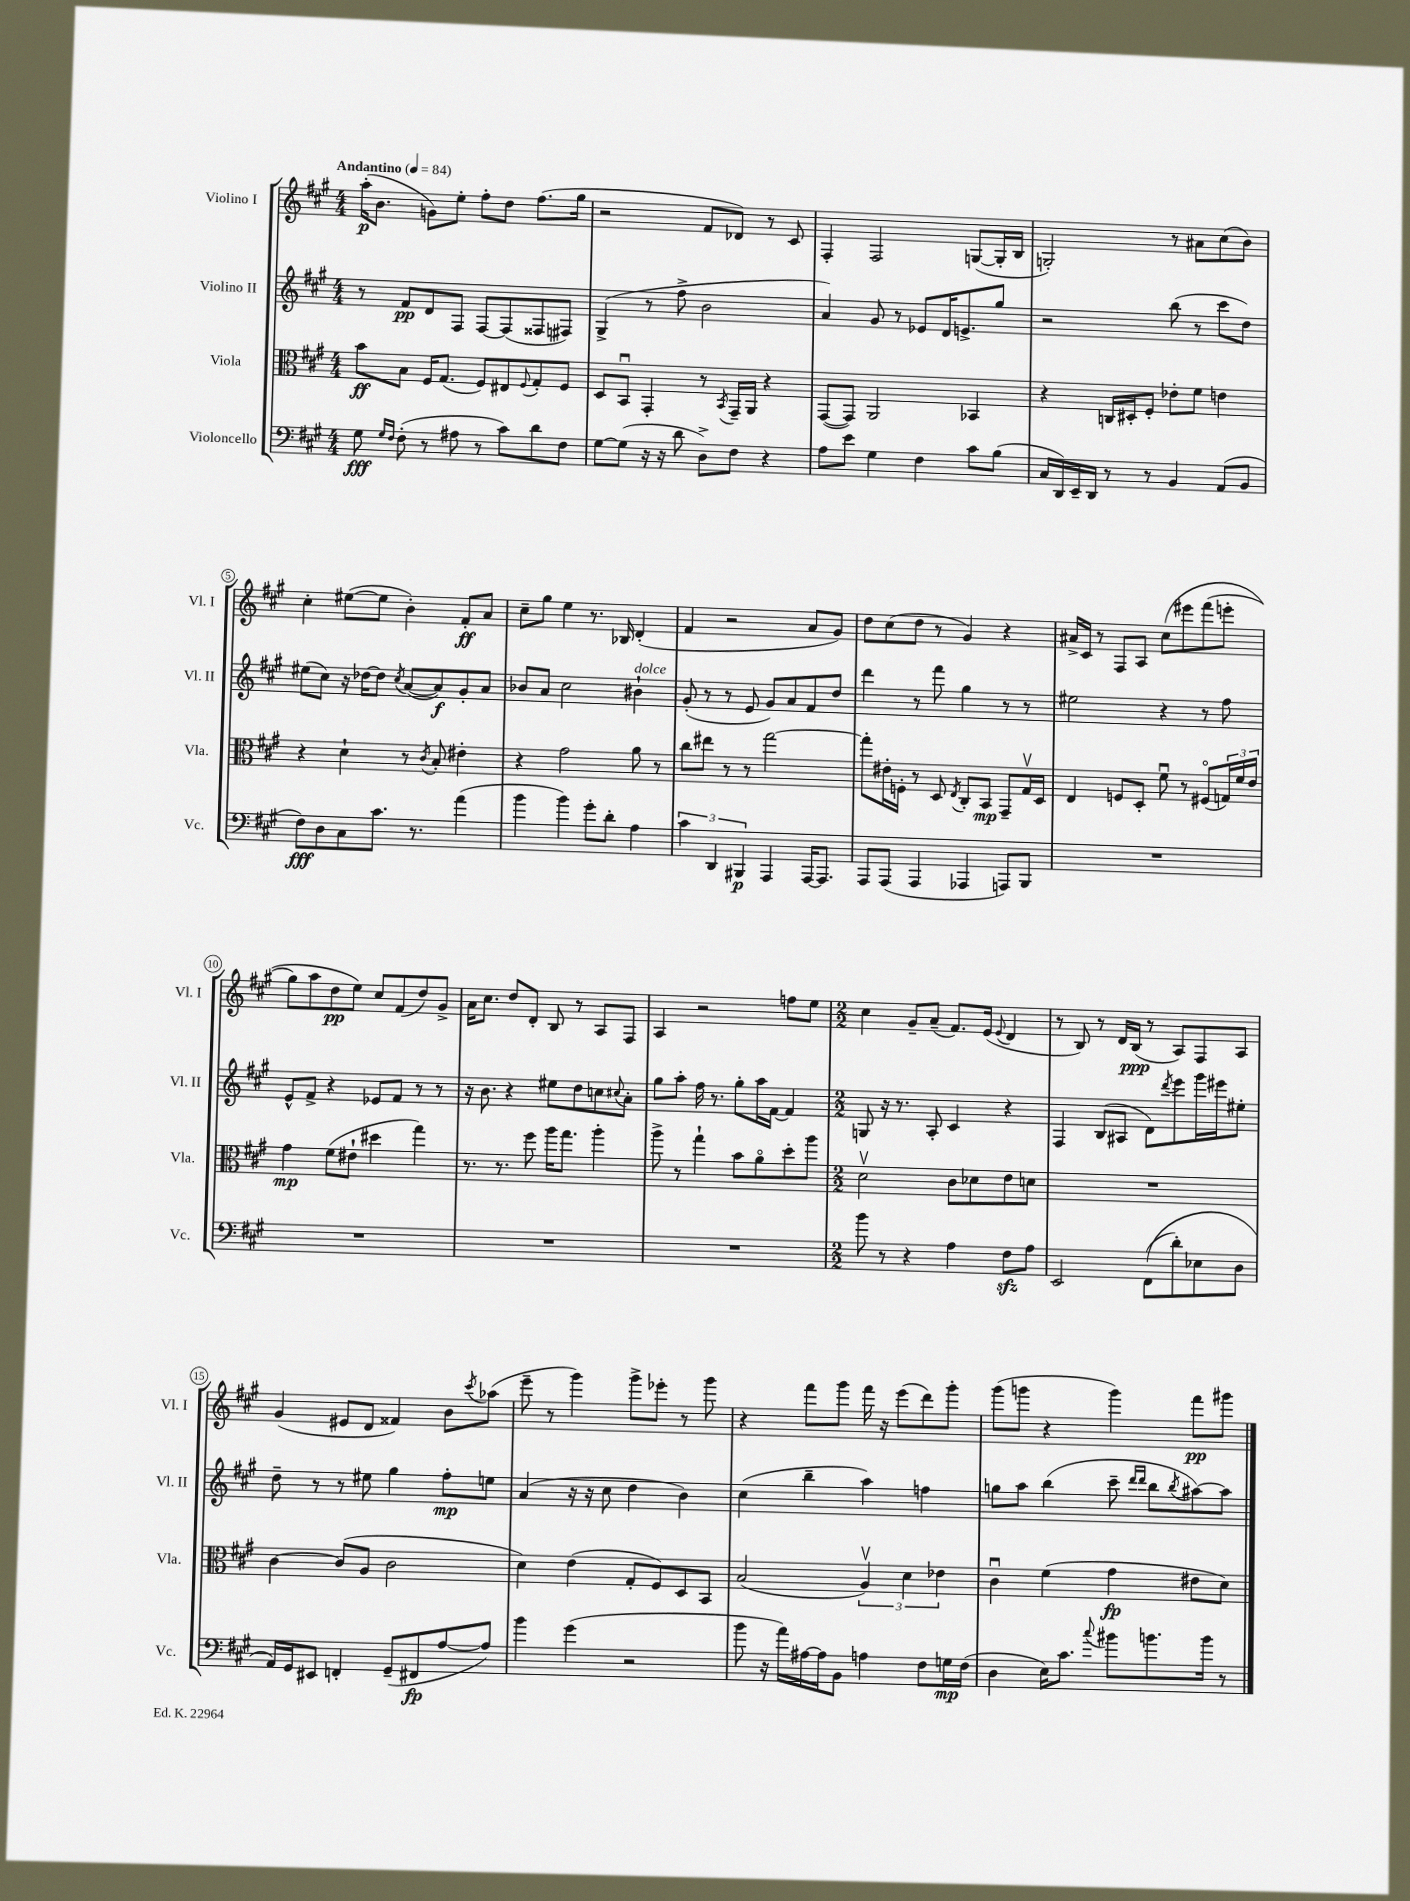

**kern	**dynam	**kern	**dynam	**kern	**dynam	**kern	**dynam
*part4	*part4	*part3	*part3	*part2	*part2	*part1	*part1
*staff4	*staff4	*staff3	*staff3	*staff2	*staff2	*staff1	*staff1
*I"Violoncello	*	*I"Viola	*	*I"Violino II	*	*I"Violino I	*
*I'Vc.	*	*I'Vla.	*	*I'Vl. II	*	*I'Vl. I	*
*clefF4	*	*clefC3	*	*clefG2	*	*clefG2	*
*k[f#c#g#]	*	*k[f#c#g#]	*	*k[f#c#g#]	*	*k[f#c#g#]	*
*M4/4	*	*M4/4	*	*M4/4	*	*M4/4	*
*MM84	*	*MM84	*	*MM84	*	*MM84	*
=1	=1	=1	=1	=1	=1	=1	=1
!	!	!	!	!	!	!LO:TX:a:B:t=Andantino	!
8G#\	fff	8b\L	ff	8r	.	(16aa'\KL	p
.	.	.	.	.	.	8.b\J	.
16qqG#/LL	.	.	.	.	.	.	.
16qqF#/JJ	.	.	.	.	.	.	.
(8F#'\	.	8B\J	.	8f#/L	pp	.	.
8r	.	16F#/KL	.	8d/	.	8gn\L)	.
.	.	(8.G#/J	.	.	.	.	.
8A#X\	.	.	.	8F#/J	.	8ee'\J	.
8r	.	8F#/L)	.	[8F#/L	.	8ff#'\L	.
8c#\L)	.	8E#X/	.	(8F#/]	.	8dd\J	.
.	.	8qqF#/	.	.	.	.	.
8d\	.	8G#'/	.	8F##X/	.	(8.ff#\L	.
8F#\J	.	8F#/J	.	8F#X/J)	.	.	.
.	.	.	.	.	.	16gg#\Jk	.
=2	=2	=2	=2	=2	=2	=2	=2
[8G#\L	.	8D/L	.	(4G#^/	.	2r	.
(8G#\J]	.	8BBu/J	.	.	.	.	.
16r	.	4GG#'/	.	8r	.	.	.
16r	.	.	.	.	.	.	.
8d\	.	.	.	8ff#^\	.	.	.
8D^\L)	.	8r	.	2b\	.	8f#/L	.
.	.	8qBB/	.	.	.	.	.
8F#\J	.	16GG#~/LL	.	.	.	8d-X/J)	.
.	.	16AA/JJ	.	.	.	.	.
4r	.	4r	.	.	.	8r	.
.	.	.	.	.	.	8c#/	.
=3	=3	=3	=3	=3	=3	=3	=3
8A\L	.	([8GG#/L	.	4a/)	.	4F#'/	.
8e\J	.	8GG#/J])	.	.	.	.	.
4G#\	.	2AA/	.	8g#/	.	2F#/	.
.	.	.	.	8r	.	.	.
4F#\	.	.	.	8e-X/L	.	.	.
.	.	.	.	16d/K	.	.	.
.	.	.	.	8.en^/	.	.	.
8c#\L	.	4BB-X/	.	.	.	([8Gn/L	.
(8B\J	.	.	.	8gg#/J	.	16G'/L]	.
.	.	.	.	.	.	16B/JJ	.
=4	=4	=4	=4	=4	=4	=4	=4
16C#/LL	.	4r	.	2r	.	2Gn'/)	.
16DD/)	.	.	.	.	.	.	.
16EE~/	.	.	.	.	.	.	.
16DD/JJ	.	.	.	.	.	.	.
8r	.	16Cn/LL	.	.	.	.	.
.	.	16D#X'/J	.	.	.	.	.
8r	.	8F#'/J	.	.	.	.	.
4BB/	.	8e-X'\L	.	(8bb\	.	8r	.
.	.	8f#\J	.	8r	.	8a#X\L	.
(8AA/L	.	4en\	.	8ccc#\L	.	(8cc#\	.
8BB/J	.	.	.	8dd\J)	.	8b\J)	.
!!LO:LB:g=z
=5	=5	=5	=5	=5	=5	=5	=5
8F#\L)	fff	4r	.	(8ee#X\L	.	4cc#'\	.
8D\	.	.	.	8cc#\J)	.	.	.
8C#\	.	4d`\	.	16r	.	([8ee#X\L	.
.	.	.	.	[16dd-X\KL	.	.	.
8.c#\J	.	.	.	8dd-\J]	.	8ee#\J]	.
.	.	.	.	8qcc#/	.	.	.
.	.	8r	.	([8a/L	.	4b'\)	.
8.r	.	.	.	.	.	.	.
.	.	8qc#/	.	.	.	.	.
.	.	8B'/	.	8a/])	f	.	.
(4a\	.	4e#X'\	.	8g#'/	.	8f#'/L	ff
.	.	.	.	8a/J	.	8a/J	.
=6	=6	=6	=6	=6	=6	=6	=6
4b\	.	4r	.	8b-X/L	.	8cc#~\L	.
.	.	.	.	8a/J	.	8gg#\J	.
4b\)	.	2g#\	.	2cc#\	.	4ee\	.
8g#'\L	.	.	.	.	.	8.r	.
8d'\J	.	.	.	.	.	.	.
.	.	.	.	.	.	16B-X/	.
!	!	!	!	!LO:TX:a:i:t=dolce	!	!	!
4A\	.	8a\	.	4b#X`\	.	(4d'/	.
.	.	8r	.	.	.	.	.
=7	=7	=7	=7	=7	=7	=7	=7
6c#\	.	8cc#\L	.	(8g#'/	.	4f#/	.
.	.	8ee#X\J	.	8r	.	.	.
6DD/	.	.	.	.	.	.	.
.	.	8r	.	8r	.	2r	.
6BBB#X/	p	.	.	.	.	.	.
.	.	8r	.	8e/	.	.	.
4AAA/	.	[2gg#\	.	8g#/L)	.	.	.
.	.	.	.	8a/	.	.	.
[16AAA/KL	.	.	.	8f#/	.	8a/L	.
8.AAA/J]	.	.	.	.	.	.	.
.	.	.	.	8dd/J	.	8g#/J)	.
=8	=8	=8	=8	=8	=8	=8	=8
8AAA/L	.	8gg#'\L]	.	4ddd\	.	8dd\L	.
(8AAA/J	.	16e#X'\L	.	.	.	(8cc#\	.
.	.	16Fn'\JJ	.	.	.	.	.
4AAA/	.	8r	.	8r	.	8dd\J	.
.	.	8D/	.	8fff#\	.	8r	.
.	.	8qE/	.	.	.	.	.
4AAA-X/	.	8C#'/L	.	4gg#\	.	4g#/)	.
.	.	8BB/J	mp	.	.	.	.
8AAAn/L)	.	8GG#~/L	.	8r	.	4r	.
8BBB/J	.	16G#v/L	.	8r	.	.	.
.	.	16D/JJ	.	.	.	.	.
=9	=9	=9	=9	=9	=9	=9	=9
1r	.	4E/	.	2ee#X\	.	16a#X^/LL	.
.	.	.	.	.	.	16c#/JJ	.
.	.	.	.	.	.	8r	.
.	.	8Fn/L	.	.	.	8F#/L	.
.	.	8D'/J	.	.	.	8A/J	.
.	.	8f#u\	.	4r	.	(8cc#\L	.
.	.	8r	.	.	.	8eee#X\	.
.	.	(8F#X/L	.	8r	.	(8fff#\	.
.	.	24Gn/L)	.	8ff#\	.	8eeen'\J	.
.	.	24f#/	.	.	.	.	.
.	.	24e/JJ	.	.	.	.	.
!!LO:LB:g=z
=10	=10	=10	=10	=10	=10	=10	=10
1r	.	4g#\	mp	8e^^/L	.	8gg#\L)	.
.	.	.	.	8f#^/J	.	8aa\	.
.	.	(8f#\L	.	4r	.	8dd\	pp
.	.	8e#X`\J	.	.	.	8ee\J)	.
.	.	4dd#X\	.	8e-X/L	.	8cc#/L	.
.	.	.	.	8f#/J	.	(8f#/	.
.	.	4gg#\)	.	8r	.	8dd/)	.
.	.	.	.	8r	.	8g#^/J	.
=11	=11	=11	=11	=11	=11	=11	=11
1r	.	8.r	.	16r	.	16a\KL	.
.	.	.	.	8.b\	.	8.cc#\J	.
.	.	8.r	.	.	.	.	.
.	.	.	.	4r	.	8dd/L	.
.	.	8ff#\	.	.	.	8d'/J	.
.	.	16aa\KL	.	8ee#X\L	.	8B/	.
.	.	8.gg#\J	.	.	.	.	.
.	.	.	.	8dd\	.	8r	.
.	.	4aa'\	.	8ccn\	.	8A/L	.
.	.	.	.	8qqcc#X/	.	.	.
.	.	.	.	8a'\J	.	8F#/J	.
=12	=12	=12	=12	=12	=12	=12	=12
1r	.	8aa^\	.	8gg#\L	.	4A/	.
.	.	8r	.	8aa'\J	.	.	.
.	.	4gg#`\	.	16ff#\	.	2r	.
.	.	.	.	8.r	.	.	.
.	.	8b\L	.	8gg#'\L	.	.	.
.	.	8a\	.	16aa\L	.	.	.
.	.	.	.	[16f#\JJ	.	.	.
.	.	8dd'\	.	4f#/]	.	8ffn\L	.
.	.	8aa\J	.	.	.	8ee\J	.
=13	=13	=13	=13	=13	=13	=13	=13
*M2/2	*	*M2/2	*	*M2/2	*	*M2/2	*
8b\	.	2dv\	.	8Gn/	.	4cc#\	.
8r	.	.	.	16r	.	.	.
.	.	.	.	8.r	.	.	.
4r	.	.	.	.	.	8g#~/L	.
.	.	.	.	8A'/	.	(8a~/J	.
4A\	.	8c#\L	.	4c#/	.	8.f#/L)	.
.	.	8d-X\	.	.	.	.	.
.	.	.	.	.	.	(16e/Jk	.
.	.	.	.	.	.	8qqe/	.
8F#zz\L	.	8e\	.	4r	.	4d/	.
8A\J	.	8dn\J	.	.	.	.	.
=14	=14	=14	=14	=14	=14	=14	=14
2EE/	.	1r	.	4F#/	.	8r	.
.	.	.	.	.	.	8B/)	.
.	.	.	.	(8B/L	.	8r	.
.	.	.	.	8A#X/J	.	16d/LL	.
.	.	.	.	.	.	(16B/JJ	ppp
((8FF#\L	.	.	.	8d\L)	.	8r	.
.	.	.	.	8qddd/	.	.	.
8d'\)	.	.	.	8eee\	.	8A/L)	.
8E-X\	.	.	.	16ggg#\L	.	8F#/	.
.	.	.	.	16eee#X\J	.	.	.
8D\J	.	.	.	8ee#X'\J	.	8A/J	.
!!LO:LB:g=z
=15	=15	=15	=15	=15	=15	=15	=15
16AA/LL)	.	[4c#\	.	8dd~\	.	(4g#/	.
16GG#/J	.	.	.	.	.	.	.
8EE#X/J	.	.	.	8r	.	.	.
4FFn'/	.	(8c#/L]	.	8r	.	8e#X/L	.
.	.	8A/J	.	8ee#X\	.	8d/J	.
(8GG#~/L	.	2c#\	.	4gg#\	.	4f##X/)	.
8FF#X/	fp	.	.	.	.	.	.
[8A/	.	.	.	8ff#'\L	mp	8b\L	.
.	.	.	.	.	.	8qccc#/	.
8A/J])	.	.	.	8een\J	.	(8aa-X\J	.
=16	=16	=16	=16	=16	=16	=16	=16
4b\	.	4d\)	.	(4a/	.	8eee~\	.
.	.	.	.	.	.	8r	.
(4g#\	.	(4e\	.	16r	.	4ggg#\)	.
.	.	.	.	16r	.	.	.
.	.	.	.	8cc#\	.	.	.
2r	.	8G#'/L	.	4dd\	.	8ggg#^\L	.
.	.	8F#/)	.	.	.	8eee-X'\J	.
.	.	8D/	.	4b\)	.	8r	.
.	.	8BB/J	.	.	.	8ggg#\	.
=17	=17	=17	=17	=17	=17	=17	=17
8b\	.	(2B/	.	(4cc#\	.	4r	.
16r	.	.	.	.	.	.	.
16a\LL)	.	.	.	.	.	.	.
[16A#X\	.	.	.	4bb~\	.	8fff#\L	.
16A#\J]	.	.	.	.	.	.	.
8BB\J	.	.	.	.	.	8ggg#\J	.
4An\	.	6Av/)	.	4aa\)	.	16fff#\	.
.	.	.	.	.	.	16r	.
.	.	.	.	.	.	(8eee\L	.
.	.	6d\	.	.	.	.	.
8F#\L	.	.	.	4ffn\	.	8ddd\)	.
.	.	6e-X\	.	.	.	.	.
16Gn\L	mp	.	.	.	.	8ggg#'\J	.
(16F#\JJ	.	.	.	.	.	.	.
=18	=18	=18	=18	=18	=18	=18	=18
4D\	.	4c#u\	.	8ggn\L	.	(8ggg#\L	.
.	.	.	.	8aa\J	.	8gggn\J	.
16E\KL)	.	(4f#\	.	(4bb\	.	4r	.
8.c#\J	.	.	.	.	.	.	.
8qqcc#/	.	.	.	.	.	.	.
8b#X\L	.	4g#\	fp	8ccc#~\	.	4ggg\)	.
.	.	.	.	16qqddd/LL	.	.	.
.	.	.	.	16qqddd/JJ	.	.	.
8.bn\	.	.	.	8bb\L	.	.	.
.	.	.	.	8qbb/	.	.	.
.	.	8e#X\L	.	[8aa#X\)	.	8fff#\L	pp
16b\Jk	.	.	.	.	.	.	.
8r	.	8d\J)	.	8aa#\J]	.	8ggg#X\J	.
==	==	==	==	==	==	==	==
*-	*-	*-	*-	*-	*-	*-	*-
